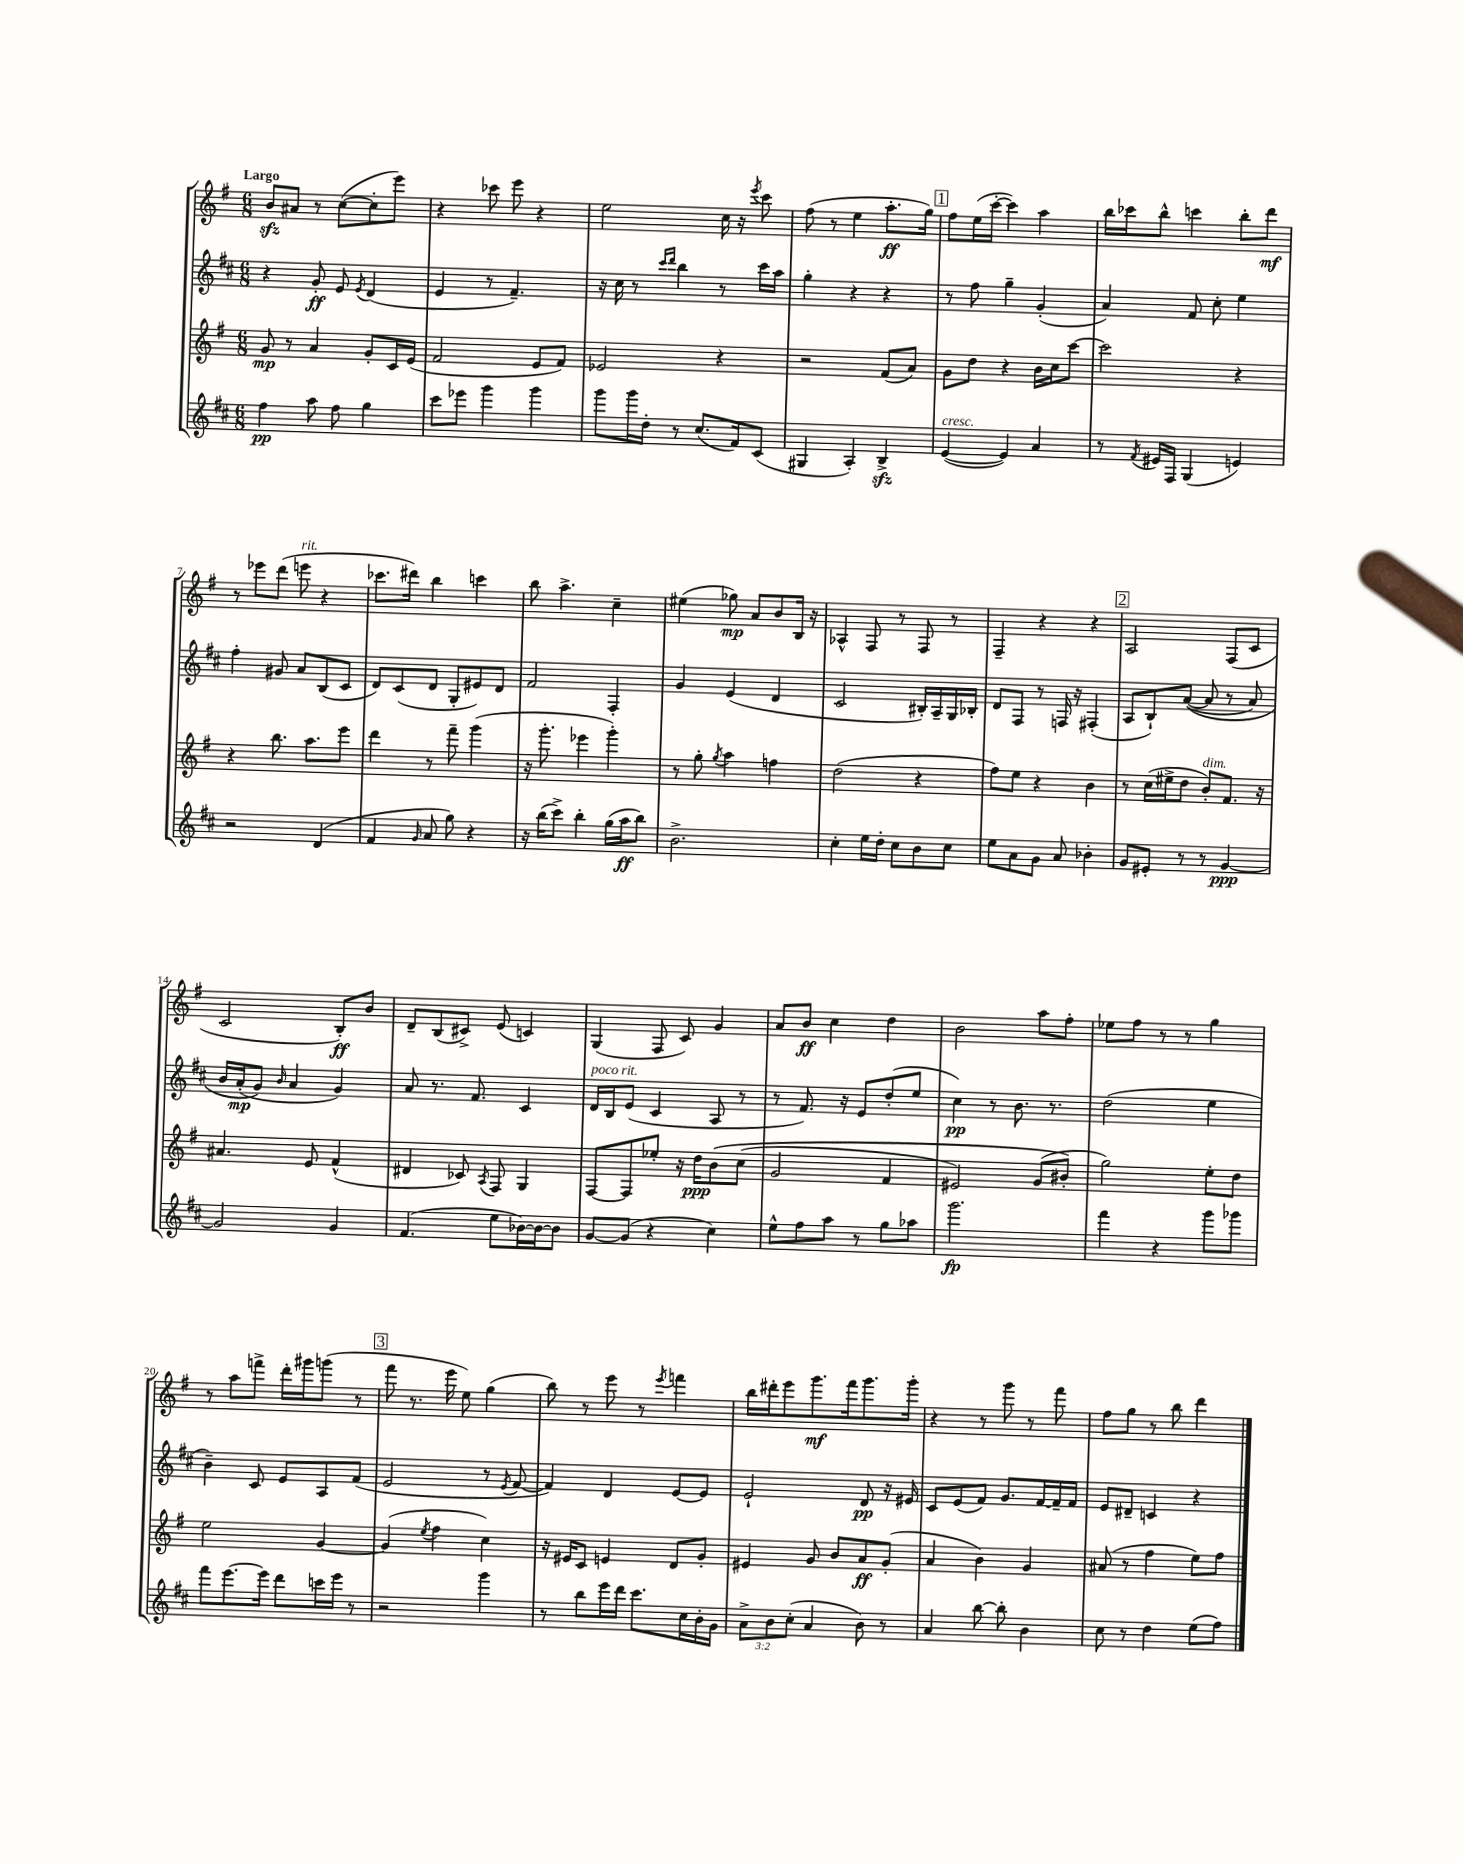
<<
\new StaffGroup <<
\new Staff = "s0" {
    \clef treble \key g \major \numericTimeSignature \time 6/8 \tempo "Largo"
    b'8\sfz ais'8 r8 c''8~( c''8-. e'''8) |
    r4 ces'''8 e'''8 r4 |
    e''2 c''16 r16 \acciaccatura { e'''8 } c'''8 |
    fis''8( r8 e''4 a''8.-.\ff g''16) |
    \mark \markup { \box "1" } fis''8 e''16( c'''16~-. c'''4) a''4 |
    b''16 ces'''16 b''8-^ c'''4 b''8-. d'''8\mf |
    r8 ees'''8 d'''8( e'''8^\markup { \italic "rit." } r4 |
    ces'''8. dis'''16) b''4 c'''4 |
    b''8 a''4.-> c''4-- |
    eis''4( ges''8\mp) a'8 b'8 b16 r16 |
    aes4-^ fis8 r8 fis8 r8 |
    fis4-- r4 r4 |
    \mark \markup { \box "2" } a2 fis8( c'8 |
    c'2 b8-.\ff) b'8 |
    d'8-- b8( cis'8->) e'8( c'4) |
    g4( fis8 c'8) g'4 |
    a'8 b'8\ff c''4 d''4 |
    b'2 a''8 fis''8-. |
    ees''8 fis''8 r8 r8 g''4 |
    r8 a''8 f'''8-> d'''16-. gis'''16 g'''8( r8 |
    \mark \markup { \box "3" } fis'''8 r8. e'''16 e''8) g''4( |
    b''8) r8 e'''8 r8 \acciaccatura { e'''8 } f'''4 |
    b''16 dis'''16-. e'''8 g'''8.\mf fis'''16 g'''8. g'''16-. |
    r4 r8 g'''8 r8 fis'''8 |
    fis''8 g''8 r8 b''8 d'''4 \bar "|." |
}
\new Staff = "s1" {
    \clef treble \key d \major \numericTimeSignature \time 6/8
    r4 g'8-.\ff e'8 \acciaccatura { e'8 } d'4( |
    e'4 r8 fis'4.--) |
    r16 cis''16 r8 \grace { cis'''16 d'''16 } b''4 r8 cis'''16 a''16 |
    g''4-. r4 r4 |
    \mark \markup { \box "1" } r8 fis''8 g''4-- g'4-.( |
    a'4) fis'8 cis''8-. e''4 |
    fis''4-. gis'8 a'8 b8( cis'8 |
    d'8) cis'8( d'8 g8-. eis'8) d'8 |
    fis'2 fis4-. |
    g'4 e'4( d'4 |
    cis'2 bis16-.) a16-- g16 bes16-. |
    d'8 fis8 r8 f16 r16 fis4-.( |
    \mark \markup { \box "2" } a8 b8-!) a'8~(\( a'8 r8 a'8) |
    b'16 a'16-.\mp( g'8\) \grace { b'16 } a'4 g'4) |
    a'8 r8. fis'8. cis'4 |
    d'16^\markup { \italic "poco rit." } b16 e'8( cis'4 a8 r8 |
    r8 fis'8.) r16 e'8 d''8-.( e''8 |
    cis''4\pp) r8 b'8. r8. |
    d''2( e''4 |
    b'4--) cis'8 e'8 a8 fis'8( |
    \mark \markup { \box "3" } e'2 r8 \acciaccatura { e'8 } fis'8~ |
    fis'4) d'4 e'8~ e'8 |
    e'2-! d'8\pp r16 eis'16 |
    cis'8 e'8( fis'8) g'8. fis'16~ fis'16-- fis'16 |
    e'8 dis'8-- c'4 r4 \bar "|." |
}
\new Staff = "s2" {
    \clef treble \key g \major \numericTimeSignature \time 6/8
    g'8\mp r8 a'4 g'8-. c'16 e'16( |
    fis'2 e'8 fis'8) |
    ees'2 r4 |
    r2 fis'8( a'8) |
    \mark \markup { \box "1" } g'8 d''8 r4 b'16 c''16 c'''8~ |
    c'''2 r4 |
    r4 b''8. a''8. e'''8 |
    d'''4 r8 fis'''8-- g'''4( |
    r16 g'''8.-. ees'''4 g'''4-.) |
    r8 g''8-. \acciaccatura { g''8 } a''4 f''4 |
    d''2( r4 |
    fis''8) e''8 r4 b'4 |
    \mark \markup { \box "2" } r8 c''16( eis''16-> d''8 b'8-.^\markup { \italic "dim." }) fis'8. r16 |
    ais'4. e'8 fis'4-^( |
    dis'4 ces'8) \acciaccatura { a8 } fis8 g4 |
    fis8~ fis8 ees''8-. r16 d''16\ppp b'8\( c''8( |
    g'2 fis'4 |
    eis'2) g'8( bis'8-.\) |
    g''2) e''8-. d''8 |
    e''2 g'4~ |
    \mark \markup { \box "3" } g'4( \acciaccatura { e''8 } fis''4 c''4) |
    r16 eis'16 c'8 e'4 d'8 g'8-. |
    eis'4 g'8 b'8 a'8\ff g'8-.( |
    a'4 b'4) g'4 |
    ais'8( r8 fis''4 e''8) fis''8 \bar "|." |
}
\new Staff = "s3" {
    \clef treble \key d \major \numericTimeSignature \time 6/8 \override Staff.TupletNumber.text = #tuplet-number::calc-fraction-text
    fis''4\pp a''8 fis''8 g''4 |
    cis'''8 ees'''8 g'''4 g'''4 |
    g'''8 g'''16 d''16-. r8 cis''8.( fis'16) cis'8( |
    gis4 a4-.) b4->\sfz |
    \mark \markup { \box "1" } e'4~^\markup { \italic "cresc." }( e'4) a'4 |
    r8 \acciaccatura { fis'8 } eis'16 fis16 g4( e'4) |
    r2 d'4( |
    fis'4 \grace { g'16 } a'8 g''8) r4 |
    r16 b''16( cis'''8->) b''4-. g''16( a''16\ff b''8) |
    b'2.-> |
    cis''4-. e''16 d''16-. cis''8 b'8 cis''8 |
    e''8 a'8 g'8 a'8 bes'4-. |
    \mark \markup { \box "2" } g'8 eis'8-. r8 r8 g'4~\ppp |
    g'2 g'4 |
    fis'4.( e''8 bes'16~) bes'16~ bes'8 |
    g'8~ g'8( r4 cis''4) |
    e''8-^ fis''8 a''8 r8 g''8 aes''8 |
    g'''2.\fp |
    fis'''4 r4 g'''8 ges'''8 |
    fis'''8 e'''8.~ e'''16 d'''8 c'''16 e'''16 r8 |
    \mark \markup { \box "3" } r2 g'''4 |
    r8 b''8 e'''16 d'''16 cis'''8. cis''16 b'16-. g'16 |
    \tuplet 3/2 { a'8-> b'8 cis''8-.( } a'4 b'8) r8 |
    a'4 b''8~ b''8-. b'4 |
    cis''8 r8 d''4 e''8( fis''8) \bar "|." |
}
>>
>>
